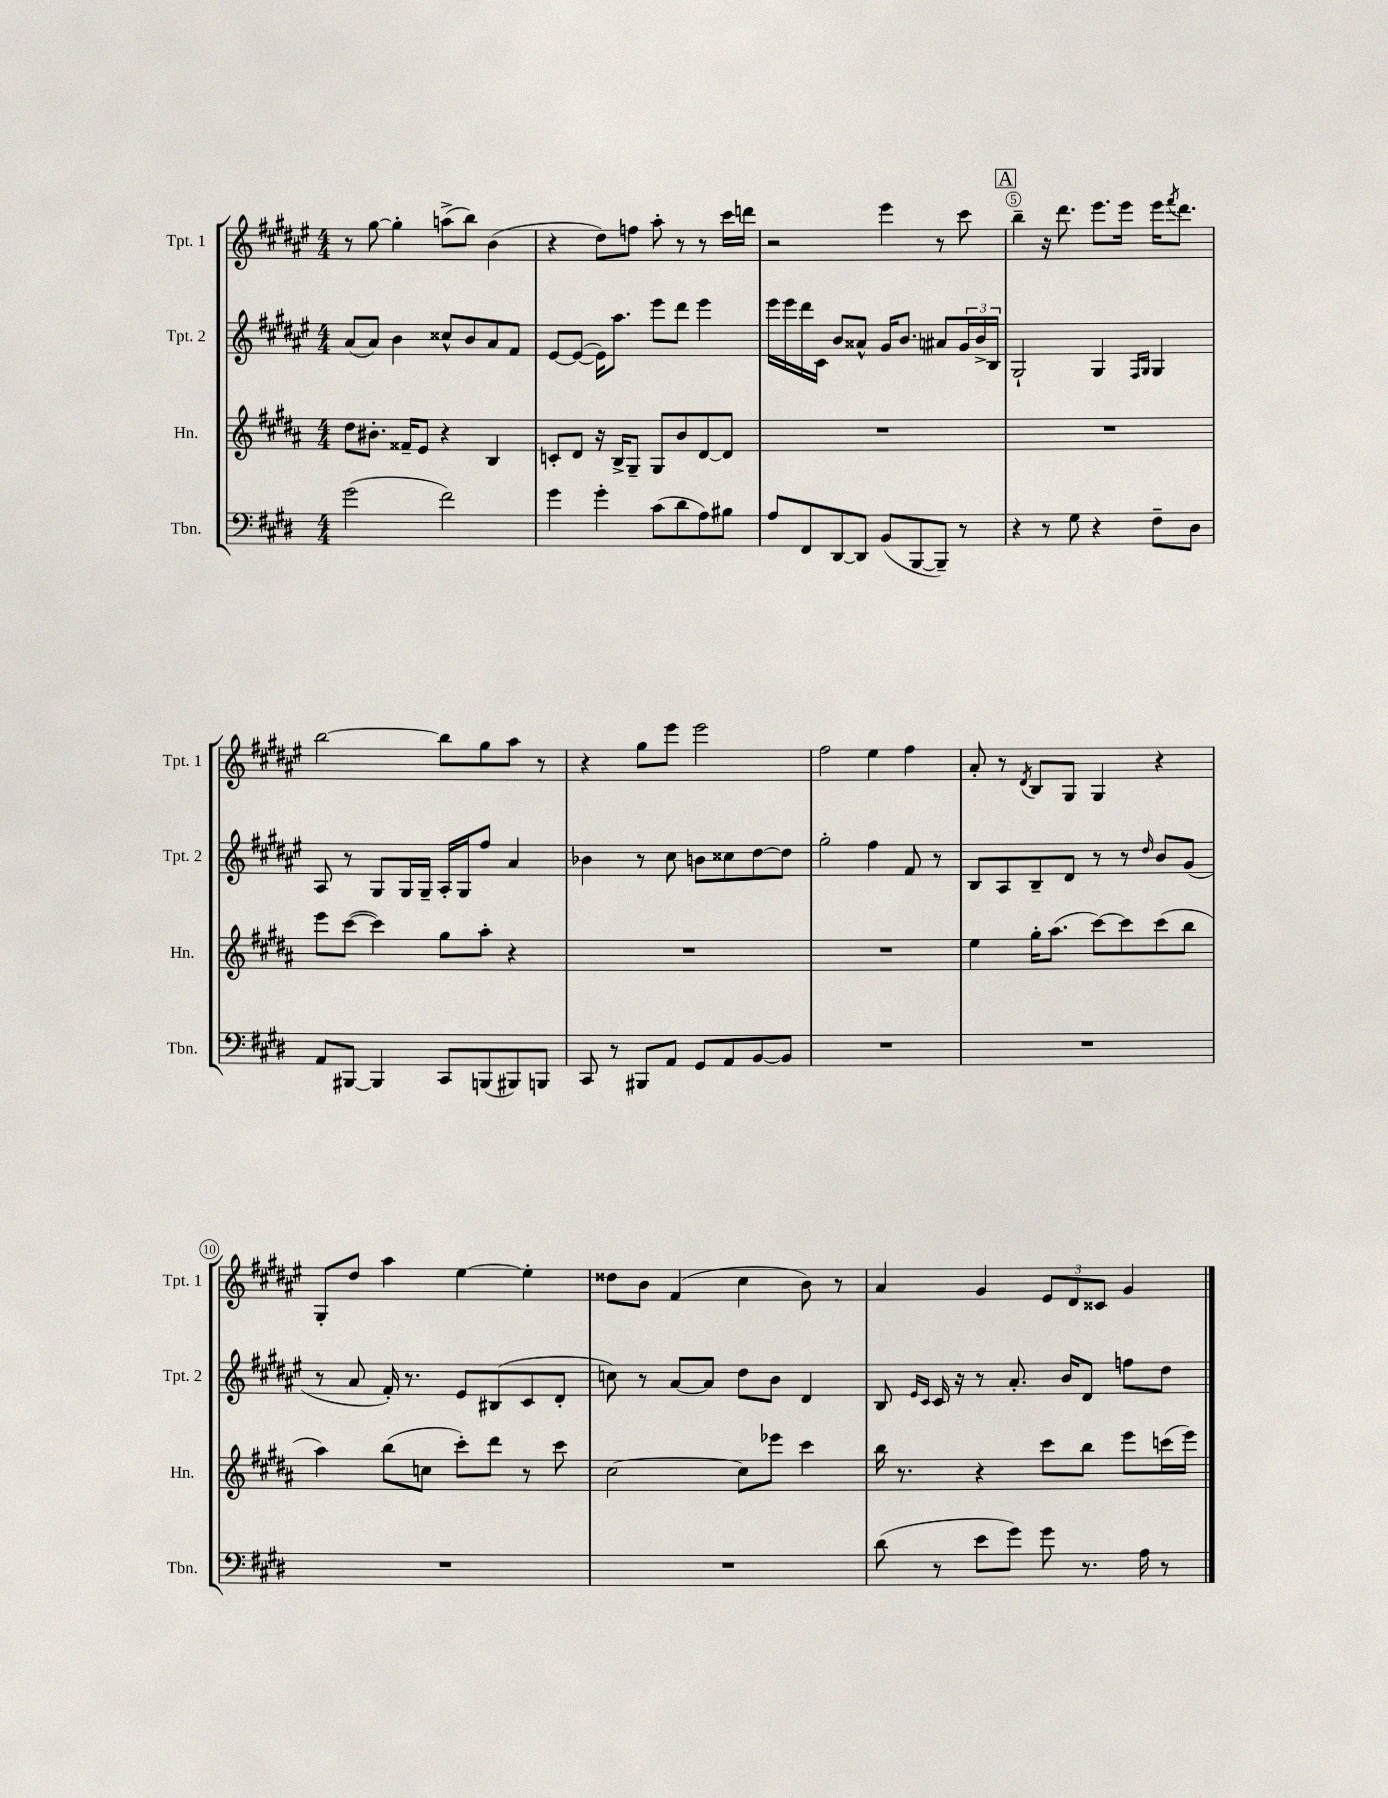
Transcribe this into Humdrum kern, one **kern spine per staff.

**kern	**kern	**kern	**kern
*staff4	*staff3	*staff2	*staff1
*clefF4	*clefG2	*clefG2	*clefG2
*k[f#c#g#d#]	*k[f#c#g#d#a#]	*k[f#c#g#d#a#e#]	*k[f#c#g#d#a#e#]
*M4/4	*M4/4	*M4/4	*M4/4
(2g#\	8dd#\L	(8a#/L	8r
.	8.b#'\J	8a#/J)	[8gg#\
.	.	4b\	4gg#'\]
.	16f##~/LK	.	.
.	8e/J	.	.
2f#\)	4r	8cc##^^/L	(8aa^\L
.	.	8b/	8bb\J)
.	4B/	8a#/	(4b\
.	.	8f#/J	.
=	=	=	=
4g#\	8c'/L	[8e#/L	4r
.	8d#/J	(8e#/_J	.
4g#'\	16r	16e#\]LK)	8dd#\L)
.	16B^/LK	8.aa#\J	.
.	8G#~/J	.	8ff\J
(8c#\L	8G#/L	8eee#\L	8aa#'\
8d#\	8b/	8ddd#\J	8r
8A\)	[8d#/	4eee#\	8r
8B#\J	8d#/]J	.	16ccc#\LL
.	.	.	16ddd\JJ
=	=	=	=
8A/L	1r	16eee#\LL	2r
.	.	16eee#\	.
8FF#/	.	16ddd#\	.
.	.	16c#\JJ	.
[8DD#/	.	8b/L	.
8DD#/]J	.	8a##^^/J	.
(8BB/L	.	16g#/LK	4eee#\
.	.	8.b/J	.
[8BBB/	.	.	.
8BBB~/]J)	.	8a#/L	8r
8r	.	24g#/L	8ccc#\
.	.	24b^/	.
.	.	24B/JJ	.
=	=	=	=
4r	1r	2G#`/	4bb~\
8r	.	.	16r
.	.	.	8.ddd#\
8G#\	.	.	.
4r	.	4G#/	8.eee#\L
.	.	.	16eee#\Jk
.	.	16qqF#/LL	.
.	.	16qqG#/JJ	.
8F#~\L	.	4G#/	16eee#\LK
.	.	.	8qfff#/
.	.	.	8.ddd#\J
8D#\J	.	.	.
=	=	=	=
8AA/L	8eee\L	8A#/	[2bb\
[8BBB#/J	([8ccc#\J	8r	.
4BBB#/]	4ccc#\])	8G#/L	.
.	.	16G#/L	.
.	.	16G#~/JJ	.
8CC#/L	8gg#\L	16A#'/LL	8bb\]L
.	.	16G#/J	.
(8BBB/	8aa#'\J	8ff#/J	8gg#\
8BBB#/)	4r	4a#/	8aa#\J
8BBB/J	.	.	8r
=	=	=	=
8CC#/	1r	4b-\	4r
8r	.	.	.
8BBB#/L	.	8r	8gg#\L
8AA/J	.	8cc#\	8eee#\J
8GG#/L	.	8b\L	2eee#\
8AA/	.	8cc##\	.
[8BB/	.	[8dd#\	.
8BB/]J	.	8dd#\]J	.
=	=	=	=
1r	1r	2gg#'\	2ff#\
.	.	4ff#\	4ee#\
.	.	8f#/	4ff#\
.	.	8r	.
=	=	=	=
1r	4ee\	8B/L	8a#'/
.	.	8A#/	8r
.	.	.	8qd#/
.	16gg#'\LK	8B~/	8B/L
.	(8.aa#\J	.	.
.	.	8d#/J	8G#/J
.	[8ccc#\L)	8r	4G#/
.	8ccc#\]	8r	.
.	.	16qqdd#/	.
.	(8ccc#\	8b/L	4r
.	8bb\J	(8g#/J	.
=	=	=	=
1r	4aa#\)	8r	8G#'/L
.	.	8a#/	8dd#/J
.	(8bb\L	16f#'/)	4aa#\
.	.	8.r	.
.	8cc\J	.	.
.	8ccc#'\L)	8e#/L	[4ee#\
.	8ddd#\J	(8B#/	.
.	8r	8c#/	4ee#'\]
.	8ccc#\	8d#'/J	.
=	=	=	=
1r	[2cc#\	8cc\)	8dd##\L
.	.	8r	8b\J
.	.	[8a#/L	(4f#/
.	.	8a#/]J	.
.	8cc#\]L	8dd#\L	4cc#\
.	8eee-\J	8b\J	.
.	4ccc#\	4d#/	8b\)
.	.	.	8r
=	=	=	=
(8d#\	16bb\	8B/	4a#/
.	8.r	.	.
.	.	16qqe#/LL	.
.	.	16qqc#/JJ	.
8r	.	16c#/	.
.	.	16r	.
8e\L	4r	8r	4g#/
8g#\J)	.	8.a#'/	.
8g#\	8ccc#\L	.	12e#/L
.	.	16b/LK	.
.	.	.	12d#/
8.r	8bb\J	8d#/J	.
.	.	.	12c##/J
.	8eee\L	8ff\L	4g#/
16A\	.	.	.
8r	(16ccc\L	8dd#\J	.
.	16eee\JJ)	.	.
==	==	==	==
*-	*-	*-	*-
